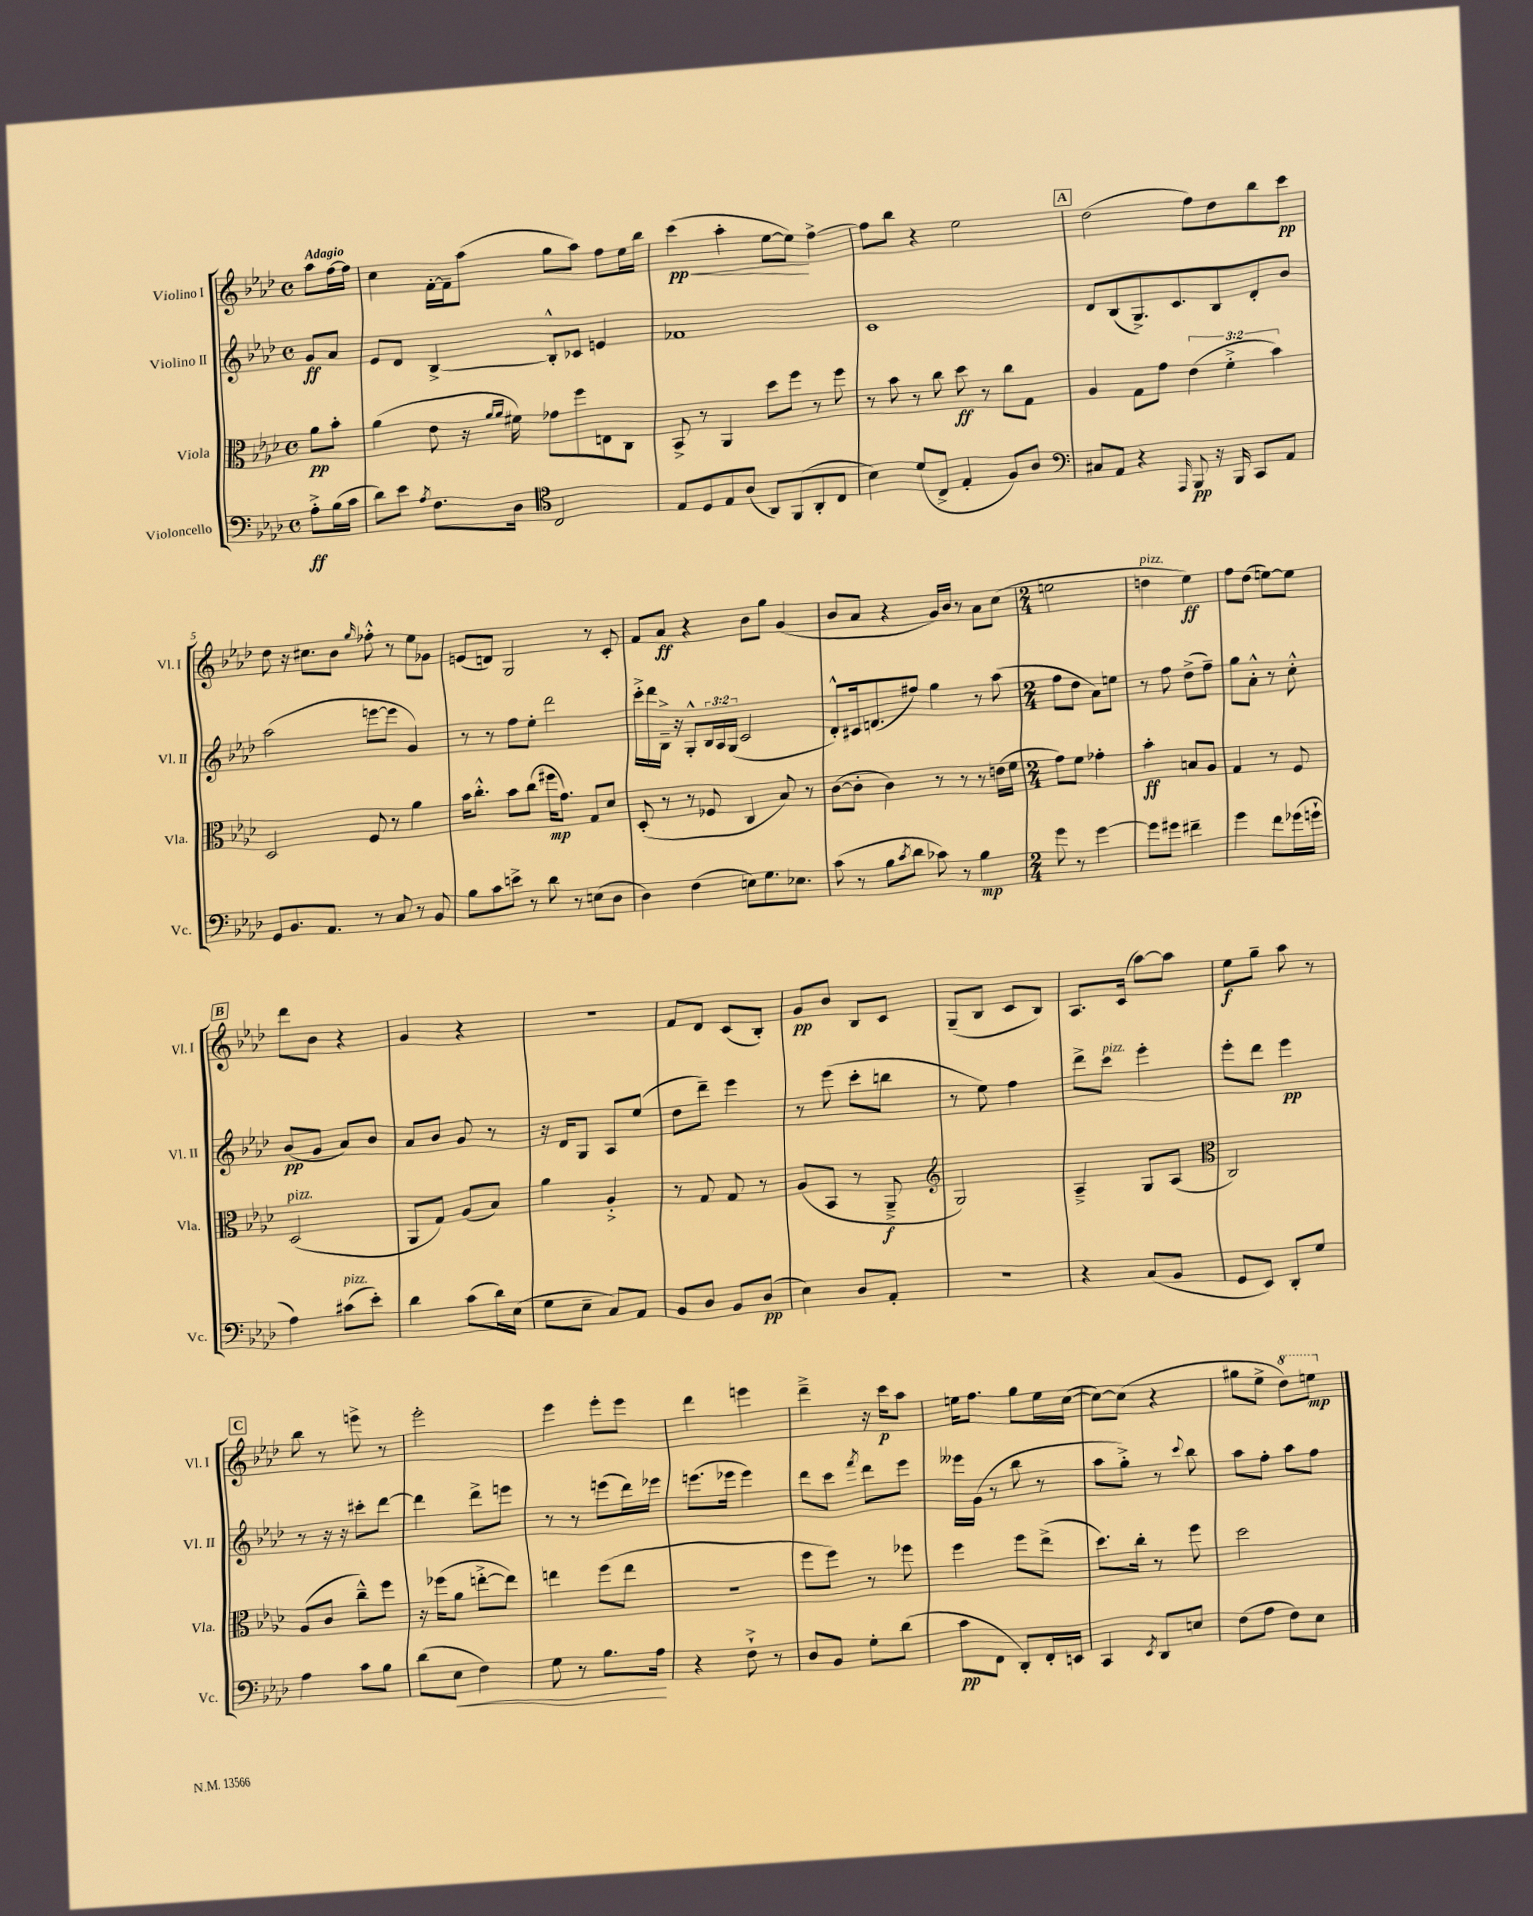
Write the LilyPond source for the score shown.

<<
\new StaffGroup <<
\new Staff = "s0" \with { instrumentName = "Violino I" shortInstrumentName = "Vl. I" } {
    \clef treble \key aes \major \defaultTimeSignature \time 4/4 \partial 4 \tempo "Adagio"
    aes''8 f''16~ f''16 |
    c''4 f'16~-. f'16-- aes''8( g''8 aes''8) f''8 ees''16 bes''16 |
    c'''4\pp\<( aes''4-. ees''8~ ees''8\!) f''4~-> |
    f''8 bes''8 r4 ees''2 |
    \mark \markup { \box "A" } des''2( f''8) des''8 bes''8 c'''8\pp |
    des''8 r16 cis''8. bes'8 \grace { g''16 } fes''8-.-^ r8 ees''8 ges'8 |
    e'8( d'8) g2 r8 c'8-. |
    f'8 aes'8\ff r4 bes'8 g''8 g'4( |
    bes'8 aes'8 r4 g'16) bes'16 r8 aes'8 c''8( |
    \numericTimeSignature \time 2/4 e''2 |
    d''4^\markup { \italic "pizz." } ees''4\ff) |
    f''8 des''8( e''8~) e''8 |
    \mark \markup { \box "B" } des'''8 bes'8 r4 |
    g'4 r4 |
    r2 |
    f'8 des'8 c'8( bes8-.) |
    g'8\pp bes'8 bes8 c'8 |
    g8--( bes8 c'8 bes8) |
    aes8. c'16( aes''8~) aes''8 |
    ees''8\f g''8-- aes''8 r8 |
    \mark \markup { \box "C" } bes''8 r8 e'''8-> r8 |
    ees'''2-. |
    ees'''4 ees'''8-. ees'''8 |
    des'''4 e'''4 |
    des'''4---> r16 c'''16\p aes''8 |
    e''16 f''8. g''8 e''16 c''16~( |
    c''8~) c''8( r4 |
    gis''8 ees''8-> \ottava #1 des'''8) e'''8\mp \ottava #0 \bar "|." |
}
\new Staff = "s1" \with { instrumentName = "Violino II" shortInstrumentName = "Vl. II" } {
    \clef treble \key aes \major \defaultTimeSignature \time 4/4 \override Staff.TupletNumber.text = #tuplet-number::calc-fraction-text \partial 4
    g'8\ff aes'8 |
    ees'8 des'8 bes4~-> bes8-.-^ ces'8 e'4 |
    fes'1 |
    c'1 |
    \mark \markup { \box "A" } des'8 bes8( g8.->) c'8. bes8 des'8-. bes'8 |
    aes''2( e'''8~ e'''8 g'4) |
    r8 r8 f''8 ees''8-. des'''2 |
    c'''16-.-> des'''16 bes16---> r16 g8-.-^ \tuplet 3/2 { bes16 aes16 g16( } c'2 |
    des'8-.-^) cis'16 d'8.( fis''8) g''4 r8 aes''8( |
    \numericTimeSignature \time 2/4 f''8 des''8 aes'8) e''8 |
    r8 f''8 des''8->( f''8--) |
    g''8 aes'8-.-^ r8 c''8-.-^ |
    \mark \markup { \box "B" } bes'8\pp( g'8 aes'8) bes'8 |
    aes'8 bes'8 g'8 r8 |
    r16 des'16 g8 aes8 ees''8( |
    des''8 des'''8--) ees'''4 |
    r8 ees'''8( c'''8-. b''8 |
    r8 ees''8) f''4 |
    des'''8-> c'''8^\markup { \italic "pizz." } ees'''4-. |
    ees'''8-. des'''8 ees'''4\pp |
    \mark \markup { \box "C" } r8 r16 r16 cis'''8-. des'''8~ |
    des'''4 des'''8-> e'''8 |
    r8 r8 e'''8( des'''16) ees'''16 |
    e'''8.( ees'''16 ees'''4) |
    des'''8 c'''8 \acciaccatura { f'''8 } des'''8 ees'''8 |
    eeses'''16 g'16( r8 bes''8 r8 |
    aes''8 g''8-.->) r8 \appoggiatura { c'''8 } bes''8 |
    aes''8 f''8-. aes''8 f''8 \bar "|." |
}
\new Staff = "s2" \with { instrumentName = "Viola" shortInstrumentName = "Vla." } {
    \clef alto \key aes \major \defaultTimeSignature \time 4/4 \override Staff.TupletNumber.text = #tuplet-number::calc-fraction-text \partial 4
    aes'8\pp bes'8-. |
    aes'4( ees'8 r16 \grace { aes'16 aes'16 } fis'16) ges'8 f''8 e8 c8 |
    bes,8-> r8 aes,4 des''8 f''8 r8 f''8 |
    r8 bes'8 r8 c''8 des''8\ff r8 c''8 g8 |
    \mark \markup { \box "A" } aes4 g8 g'8 \tuplet 3/2 { ees'4( f'4-.-> bes'4) } |
    des2 f8 r8 aes'4 |
    bes'16 c''8.-.-^ bes'8 c''8( fis''16\mp g'8.) g8 des'8 |
    des8-.( r8 r8 fes8 c4 bes8) r8 |
    c'8~( c'8-. c'4) r8 r8 r8 e'16( f'16 |
    \numericTimeSignature \time 2/4 g'8) f'8 ges'4-. |
    bes'4-.\ff b8 aes8 |
    g4 r8 f8 |
    \mark \markup { \box "B" } des2^\markup { \italic "pizz." }( |
    aes,8 g8) aes8( bes8) |
    aes'4 aes4-.-> |
    r8 g8 g8 r8 |
    aes8( bes,8 r8 aes,8--->\f |
    \clef treble g2) |
    aes4---> g8 aes8( |
    \clef alto c2) |
    \mark \markup { \box "C" } aes8( c'8 c''8---^) f''8 |
    r16 fes''16( aes'8 e''8~-.-> e''8) |
    e''4 f''8( e''8 |
    r2 |
    f''8 f''8) r8 fes''8 |
    f''4 f''8 ees''8->( |
    des''8.) c''16-. r8 f''8 |
    des''2 \bar "|." |
}
\new Staff = "s3" \with { instrumentName = "Violoncello" shortInstrumentName = "Vc." } {
    \clef bass \key aes \major \defaultTimeSignature \time 4/4 \partial 4
    aes8-.->\ff bes16( c'16 |
    des'8) ees'8 \acciaccatura { aes8 } f8. des16 \clef tenor c2 |
    ees8 des8 ees8 aes8( aes,8) f,8( aes,8-. c8 |
    bes4) des'8( c8-> ees4-. f8) aes8 |
    \mark \markup { \box "A" } \clef bass cis8 aes,8 r4 \grace { aes,,16 } bes,,8\pp r16 bes,,16 c,8 aes,8 |
    g,8 bes,8. aes,8. r8 c8 r8 bes,8 |
    bes8 c'8 e'8-> r8 des'8 r8 e8( des8 |
    des4) f4( e8) g8. ees8. |
    c'8( r8 bes8 \acciaccatura { c'8 } des'8 ces'8) r8 bes4\mp |
    \numericTimeSignature \time 2/4 g'8 r8 g'4~ |
    g'8 gis'8 fis'4-- |
    g'4 f'8 ges'16( g'16-! |
    \mark \markup { \box "B" } aes4) cis'8^\markup { \italic "pizz." }( ees'8-.) |
    des'4 c'8( des'16) ees16( |
    g8 ees8-- c8) aes,8 |
    bes,8 des8 bes,8 des8\pp( |
    ees4) des8 aes,8-. |
    r2 |
    r4 c8( bes,8 |
    g,8 ees,8) des,8-. g8 |
    \mark \markup { \box "C" } aes4 c'8 bes8 |
    des'8( ees8\< f4) |
    g8 r8 bes8. aes16\! |
    r4 f8-!-> r8 |
    des8 bes,8 g8-. des'8( |
    c'8\pp f,8 des,8-.) f,16-. e,16 |
    c,4 \acciaccatura { ees,8 } des,8 e8 |
    f8( aes8 f8) ees8 \bar "|." |
}
>>
>>
